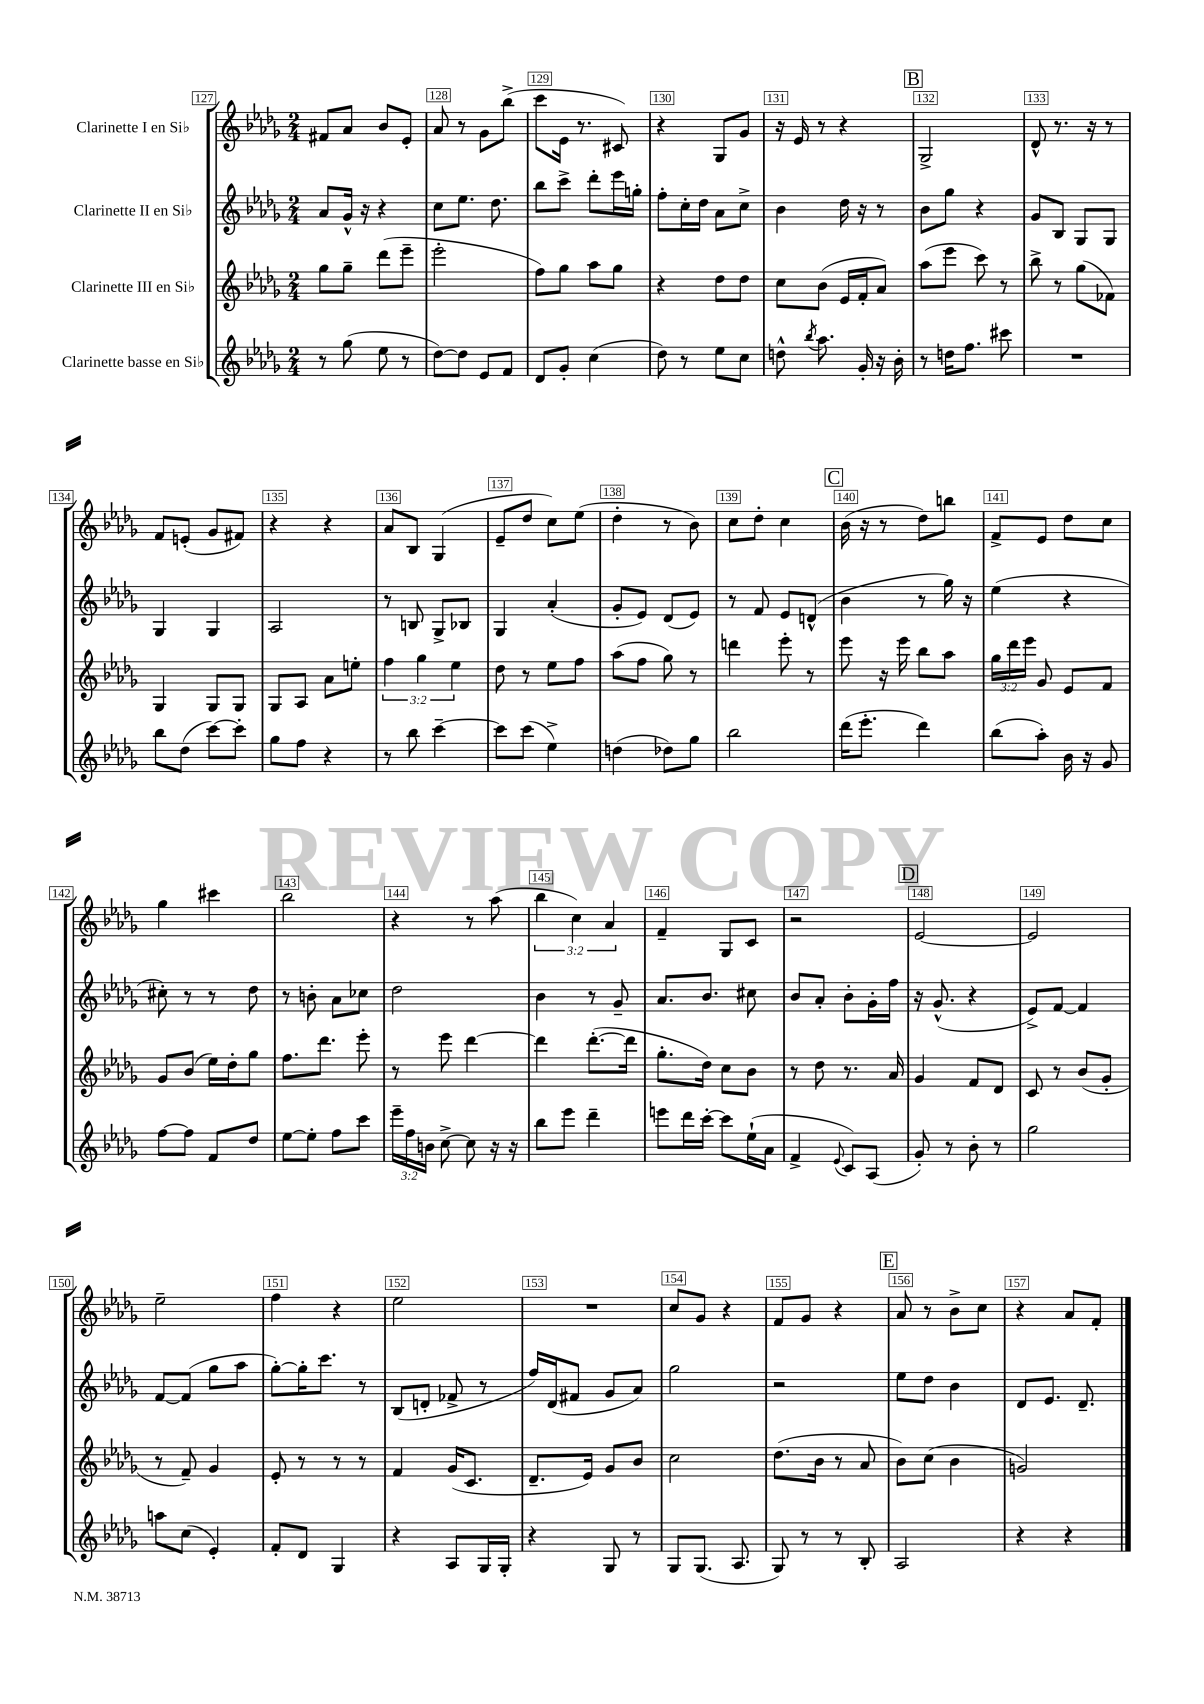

**kern	**kern	**kern	**kern
*staff4	*staff3	*staff2	*staff1
*clefG2	*clefG2	*clefG2	*clefG2
*k[b-e-a-d-g-]	*k[b-e-a-d-g-]	*k[b-e-a-d-g-]	*k[b-e-a-d-g-]
*M2/4	*M2/4	*M2/4	*M2/4
8r	8gg-\L	8a-/L	8f#/L
(8gg-\	8gg-~\J	16g-^^/Jk	8a-/J
.	.	16r	.
8ee-\	(8ddd-\L	4r	8b-/L
8r	8eee-~\J	.	8e-'/J
=	=	=	=
[8dd-\L)	2eee-'\	8cc\L	8a-/
8dd-\]J	.	8.ee-\J	8r
8e-/L	.	.	8g-\L
.	.	8.dd-\	.
8f/J	.	.	(8bb-^\J
=	=	=	=
8d-/L	8ff\L)	8bb-\L	8ccc\L
8g-'/J	8gg-\J	8ccc^\J	16e-\Jk
.	.	.	8.r
(4cc\	8aa-\L	8ddd-'\L	.
.	8gg-\J	16eee-\L	8c#/)
.	.	16gg'\JJ	.
=	=	=	=
8dd-\)	4r	8ff'\L	4r
8r	.	16cc'\L	.
.	.	16dd-\JJ	.
8ee-\L	8dd-\L	8a-\L	8G-/L
8cc\J	8dd-\J	8cc^\J	8g-/J
=	=	=	=
8dd^^\	8cc\L	4b-\	16r
.	.	.	16e-/
8qbb-/	.	.	.
8.aa-\	(8b-\J	.	8r
.	16e-/LL	16dd-\	4r
16g-'/	16f'/J	16r	.
16r	8a-/J)	8r	.
16b-'\	.	.	.
=	=	=	=
8r	(8aa-\L	8b-\L	2G-^/
16dd\LK	8eee-\J	8gg-\J	.
8.ff\J	.	.	.
.	8ccc\)	4r	.
8ccc#\	8r	.	.
=	=	=	=
2r	8bb-^\	8g-/L	8d-^^/
.	8r	8B-/J	8.r
.	(8gg-\L	8G-/L	.
.	.	.	16r
.	8f-\J)	8G-/J	8r
=	=	=	=
8bb-\L	4G-/	4G-/	8f/L
(8dd-\J	.	.	(8e'/J
[8ccc\L)	8G-/L	4G-/	8g-/L
8ccc'\]J	8G-/J	.	8f#/J)
=	=	=	=
8gg-\L	8G-/L	2A-/	4r
8ff\J	8A-/J	.	.
4r	8a-\L	.	4r
.	8ee'\J	.	.
=	=	=	=
8r	6ff\	8r	8a-/L
8bb-\	.	8B/	8B-/J
.	6gg-\	.	.
[4ccc~\	.	8G-^/L	(4G-/
.	6ee-\	.	.
.	.	8B-/J	.
=	=	=	=
8ccc\]L	8dd-\	4G-/	8e-~/L
(8ccc\J	8r	.	8dd-/J
4ee-^\)	8ee-\L	(4a-'/	8cc\L)
.	8ff\J	.	(8ee-\J
=	=	=	=
(4dd\	(8aa-\L	8g-'/L	4dd-'\
.	8ff\J	8e-/J)	.
8dd-\L)	8gg-\)	(8d-/L	8r
8gg-\J	8r	8e-/J)	8b-\)
=	=	=	=
2bb-\	4ddd\	8r	8cc\L
.	.	8f/	8dd-'\J
.	8eee-'\	8e-/L	4cc\
.	8r	(8d^^/J	.
=	=	=	=
(16ddd-\LK	8eee-\	4b-\	(16b-\
8.eee-'\J	.	.	16r
.	16r	.	8r
.	16eee-\	.	.
4ddd-\)	8bb-\L	8r	8dd-\L)
.	8aa-\J	16gg-\)	8bb\J
.	.	16r	.
=	=	=	=
(8bb-\L	24gg-\LL	(4ee-\	8f^/L
.	24ddd-\	.	.
.	24eee-\JJ	.	.
8aa-'\J)	8g-/	.	8e-/J
16b-\	8e-/L	4r	8dd-\L
16r	.	.	.
8g-/	8f/J	.	8cc\J
=	=	=	=
[8ff\L	8g-/L	8cc#'\)	4gg-\
8ff\]J	(8b-/J	8r	.
8f/L	16ee-\LL)	8r	4ccc#\
.	16dd-'\J	.	.
8dd-/J	8gg-\J	8dd-\	.
=	=	=	=
[8ee-\L	8.ff\L	8r	2bb-\
8ee-'\]J	.	8b'\	.
.	8.ddd-\J	.	.
8ff\L	.	8a-\L	.
8ccc\J	8eee-'\	8cc-\J	.
=	=	=	=
24eee-~\LL	8r	2dd-\	4r
24ff\	.	.	.
24b\JJ	.	.	.
[8cc^\	8eee-\	.	.
8cc\]	[4ddd-\	.	8r
16r	.	.	(8aa-\
16r	.	.	.
=	=	=	=
8bb-\L	4ddd-\]	4b-\	6bb-\
8eee-\J	.	.	.
.	.	.	6cc\)
4ddd-~\	([8.ddd-'\L	8r	.
.	.	.	6a-/
.	.	8g-~/	.
.	16ddd-\]Jk	.	.
=	=	=	=
8eee\L	8.gg-'\L	8.a-/L	4f~/
16ddd-\L	.	.	.
[16ccc'\JJ	16dd-\Jk)	8.b-/J	.
8ccc\]L	8cc\L	.	8G-/L
(16ee-`\L	8b-\J	8cc#\	8c/J
16a-\JJ	.	.	.
=	=	=	=
4f^/	8r	8b-/L	2r
.	8dd-\	8a-'/J	.
8qqe-/	.	.	.
8c/L)	8.r	8b-'\L	.
(8A-/J	.	16g-'\L	.
.	16a-/	16ff\JJ	.
=	=	=	=
8g-'/)	4g-/	16r	[2e-/
.	.	(8.g-^^/	.
8r	.	.	.
8b-'\	8f/L	4r	.
8r	8d-/J	.	.
=	=	=	=
2gg-\	8c/	8e-^/L)	2e-/]
.	8r	[8f/J	.
.	(8b-/L	4f/]	.
.	8g-'/J	.	.
=	=	=	=
8aa\L	8r	[8f/L	2ee-~\
(8cc\J	8f~/)	(8f/]J	.
4e-'/)	4g-/	8gg-\L	.
.	.	8aa-\J	.
=	=	=	=
8f'/L	8e-'/	[8gg-'\L)	4ff\
8d-/J	8r	16gg-'\]K	.
.	.	8.ccc\J	.
4G-/	8r	.	4r
.	8r	8r	.
=	=	=	=
4r	4f/	(8B-/L	2ee-\
.	.	8d'/J	.
8A-/L	(16g-/LK	8f-^/	.
.	8.c/J	.	.
16G-/L	.	8r	.
16G-'/JJ	.	.	.
=	=	=	=
4r	8.d-~/L	16ff/LL)	2r
.	.	(16d-/J	.
.	.	8f#/J	.
.	16e-/Jk)	.	.
8G-/	8g-/L	8g-/L	.
8r	8b-/J	8a-/J)	.
=	=	=	=
8G-/L	2cc\	2gg-\	8cc/L
(8.G-/J	.	.	8g-/J
.	.	.	4r
8.A-/	.	.	.
=	=	=	=
8G-/)	(8.dd-\L	2r	8f/L
8r	.	.	8g-/J
.	16b-\Jk	.	.
8r	8r	.	4r
8B-'/	8a-/	.	.
=	=	=	=
2A-/	8b-\L)	8ee-\L	8a-/
.	(8cc\J	8dd-\J	8r
.	4b-\	4b-\	8b-^\L
.	.	.	8cc\J
=	=	=	=
4r	2g/)	8d-/L	4r
.	.	8.e-/J	.
4r	.	.	8a-/L
.	.	8.d-~/	.
.	.	.	8f'/J
==	==	==	==
*-	*-	*-	*-
